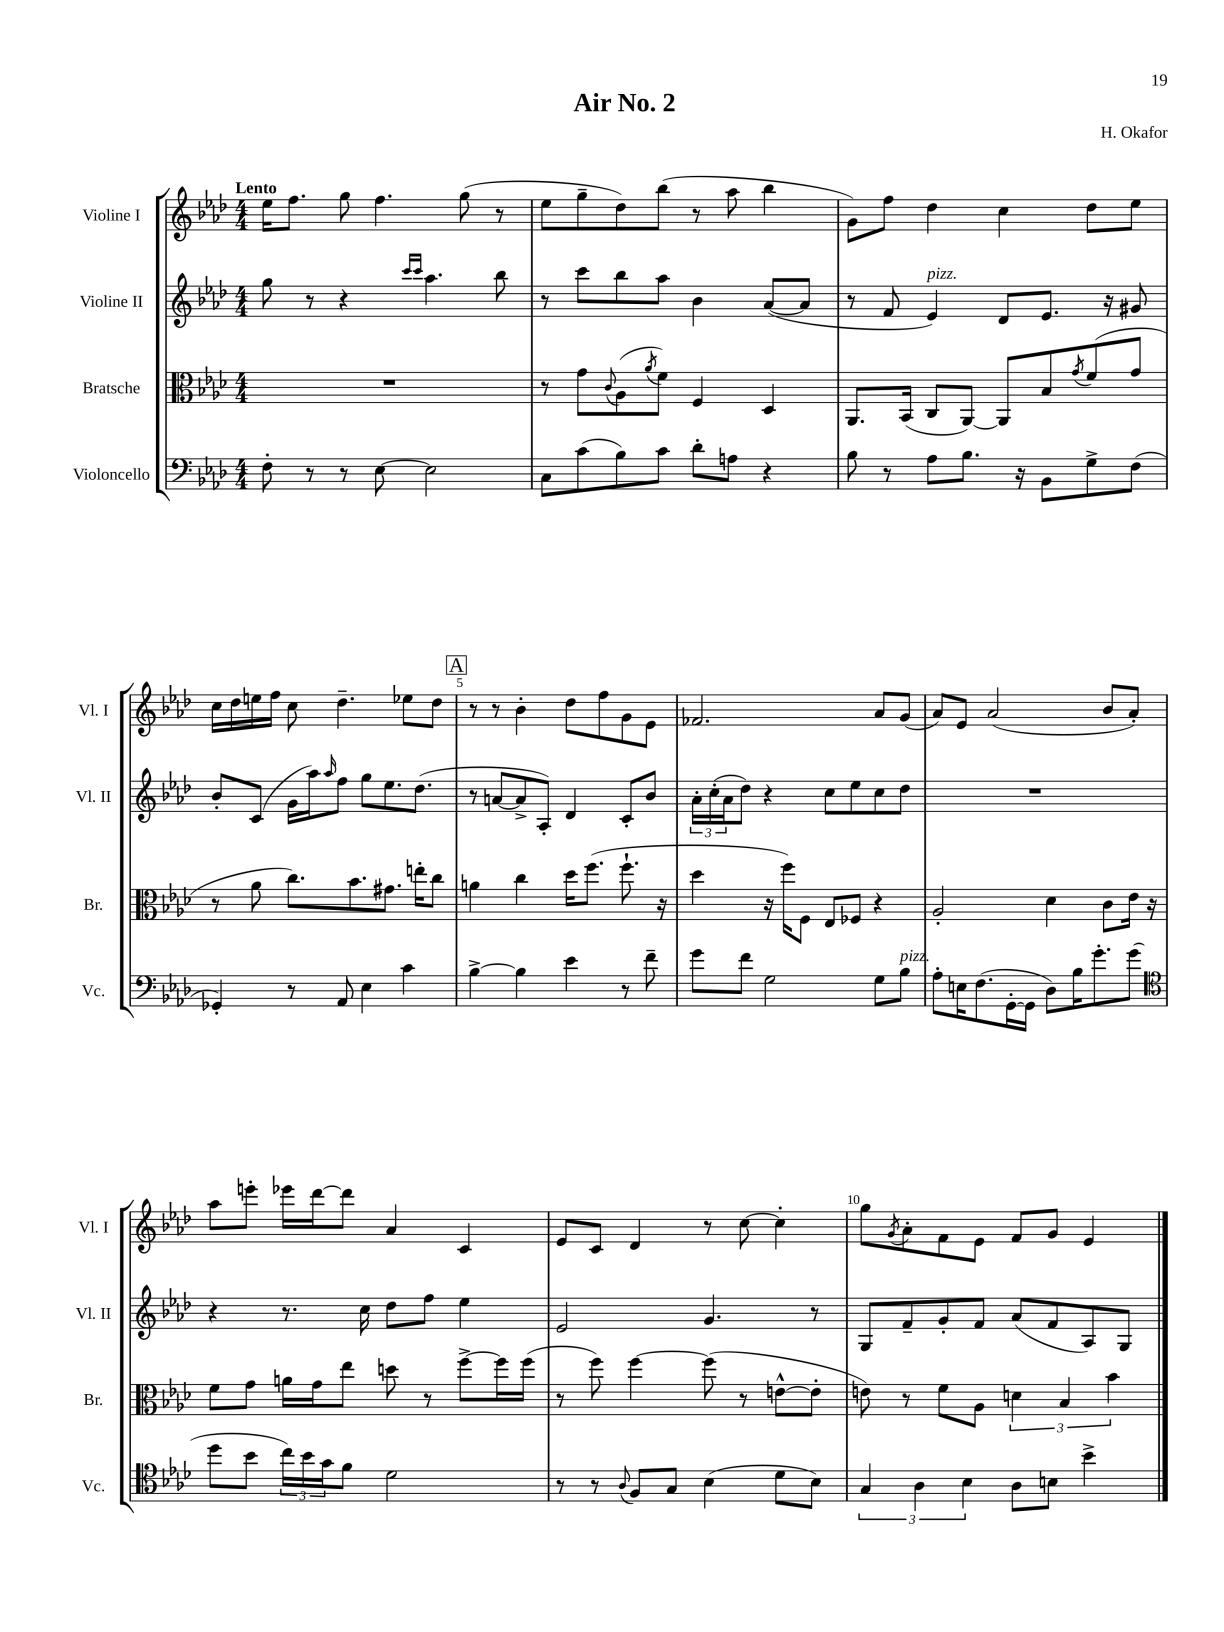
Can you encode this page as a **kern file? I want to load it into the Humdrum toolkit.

**kern	**kern	**kern	**kern
*staff4	*staff3	*staff2	*staff1
*clefF4	*clefC3	*clefG2	*clefG2
*k[b-e-a-d-]	*k[b-e-a-d-]	*k[b-e-a-d-]	*k[b-e-a-d-]
*M4/4	*M4/4	*M4/4	*M4/4
8F'\	1r	8gg\	16ee-\LK
.	.	.	8.ff\J
8r	.	8r	.
8r	.	4r	8gg\
[8E-\	.	.	4.ff\
.	.	16qqccc/LL	.
.	.	16qqccc/JJ	.
2E-\]	.	4.aa-\	.
.	.	.	(8gg\
.	.	8bb-\	8r
=	=	=	=
8C\L	8r	8r	8ee-\L
(8c\	8g\L	8ccc\L	8gg~\
.	8qqc/	.	.
8B-\)	(8A-\	8bb-\	8dd-\)
.	8qa-/	.	.
8c\J	8f\J)	8aa-\J	(8bb-\J
8d-'\L	4F/	4b-\	8r
8A\J	.	.	8aa-\
4r	4D-/	([8a-/L	4bb-\
.	.	8a-/]J	.
=	=	=	=
8B-\	8.AA-/L	8r	8g\L)
8r	.	8f/	8ff\J
.	(16BB-/Jk	.	.
8A-\L	8C/L	4e-/)	4dd-\
8.B-\J	[8AA-/J)	.	.
.	8AA-/]L	8d-/L	4cc\
16r	.	.	.
8BB-\L	8B-/	8.e-/J	.
.	8qg/	.	.
8G^\	(8f/	.	8dd-\L
.	.	16r	.
(8F\J	8g/J	8g#/	8ee-\J
=	=	=	=
4GG-'/)	8r	8b-'/L	16cc\LL
.	.	.	16dd-\
.	8a-\	(8c/J	16ee\
.	.	.	16ff\JJ
8r	8.cc\L)	16g\LL	8cc\
.	.	16aa-\J)	.
.	.	16qqaa-/	.
8AA-/	.	8ff\J	4.dd-~\
.	8.b-\	.	.
4E-\	.	8gg\L	.
.	8.g#\J	8.ee-\	.
4c\	.	.	8ee-\L
.	16ee'\LK	(8.dd-\J	.
.	8cc\J	.	8dd-\J
=	=	=	=
[4B-^\	4a\	8r	8r
.	.	[8a/L	8r
4B-\]	4cc\	8a^/]	4b-'\
.	.	8A-'/J)	.
4e-\	16dd-\LK	4d-/	8dd-\L
.	(8.ff\J	.	.
.	.	.	8ff\
8r	8.ff`\	8c'/L	8g\
8f~\	.	8b-/J	8e-\J
.	16r	.	.
=	=	=	=
8g\L	4dd-\	24a-'\LL	2.f-/
.	.	(24cc'\	.
.	.	24a-\J	.
8f\J	.	8dd-\J)	.
2G\	16r	4r	.
.	16ff\LK)	.	.
.	8F\J	.	.
.	8E-/L	8cc\L	.
.	8F-/J	8ee-\	.
8G\L	4r	8cc\	8a-/L
8B-\J	.	8dd-\J	(8g/J
=	=	=	=
8A-'\L	2A-'/	1r	8a-/L)
16E\K	.	.	8e-/J
(8.F\	.	.	.
.	.	.	(2a-/
[16GG'\L	.	.	.
16GG\]JJ	.	.	.
8D-\L)	4d-\	.	.
16B-\K	.	.	.
8.g'\	.	.	.
.	8c\L	.	8b-/L
(8g\J	16e-\Jk	.	8a-'/J)
.	16r	.	.
=	=	=	=
*clefC4	*	*	*
8dd-\L	8f\L	4r	8aa-\L
8b-\J	8g\J	.	8eee'\J
24cc\LL)	16a\LL	8.r	16eee-\LL
24b-\	.	.	.
.	16g\J	.	[16ddd-\J
24g\J	.	.	.
8f\J	8ee-\J	.	8ddd-\]J
.	.	16cc\	.
2d-\	8dd\	8dd-\L	4a-/
.	8r	8ff\J	.
.	[8ff^\L	4ee-\	4c/
.	16ff\]L	.	.
.	(16ff\JJ	.	.
=	=	=	=
8r	8r	2e-/	8e-/L
8r	8ff\)	.	8c/J
8qqA-/	.	.	.
8F/L	[4ff\	.	4d-/
8G/J	.	.	.
(4B-\	(8ff\]	4.g/	8r
.	8r	.	[8cc\
8d-\L	[8e^^\L	.	4cc'\]
8B-\J)	8e'\]J	8r	.
=	=	=	=
6G/	8e\)	8G/L	8gg\L
.	.	.	8qg/
.	8r	8f~/	8a-'\
6A-\	.	.	.
.	8f\L	8g'/	8f\
6B-\	.	.	.
.	8A-\J	8f/J	8e-\J
8A-\L	6d\	(8a-/L	8f/L
8B\J	.	8f/	8g/J
.	6B-/	.	.
4b-^\	.	8A-/)	4e-/
.	6b-\	.	.
.	.	8G/J	.
==	==	==	==
*-	*-	*-	*-
